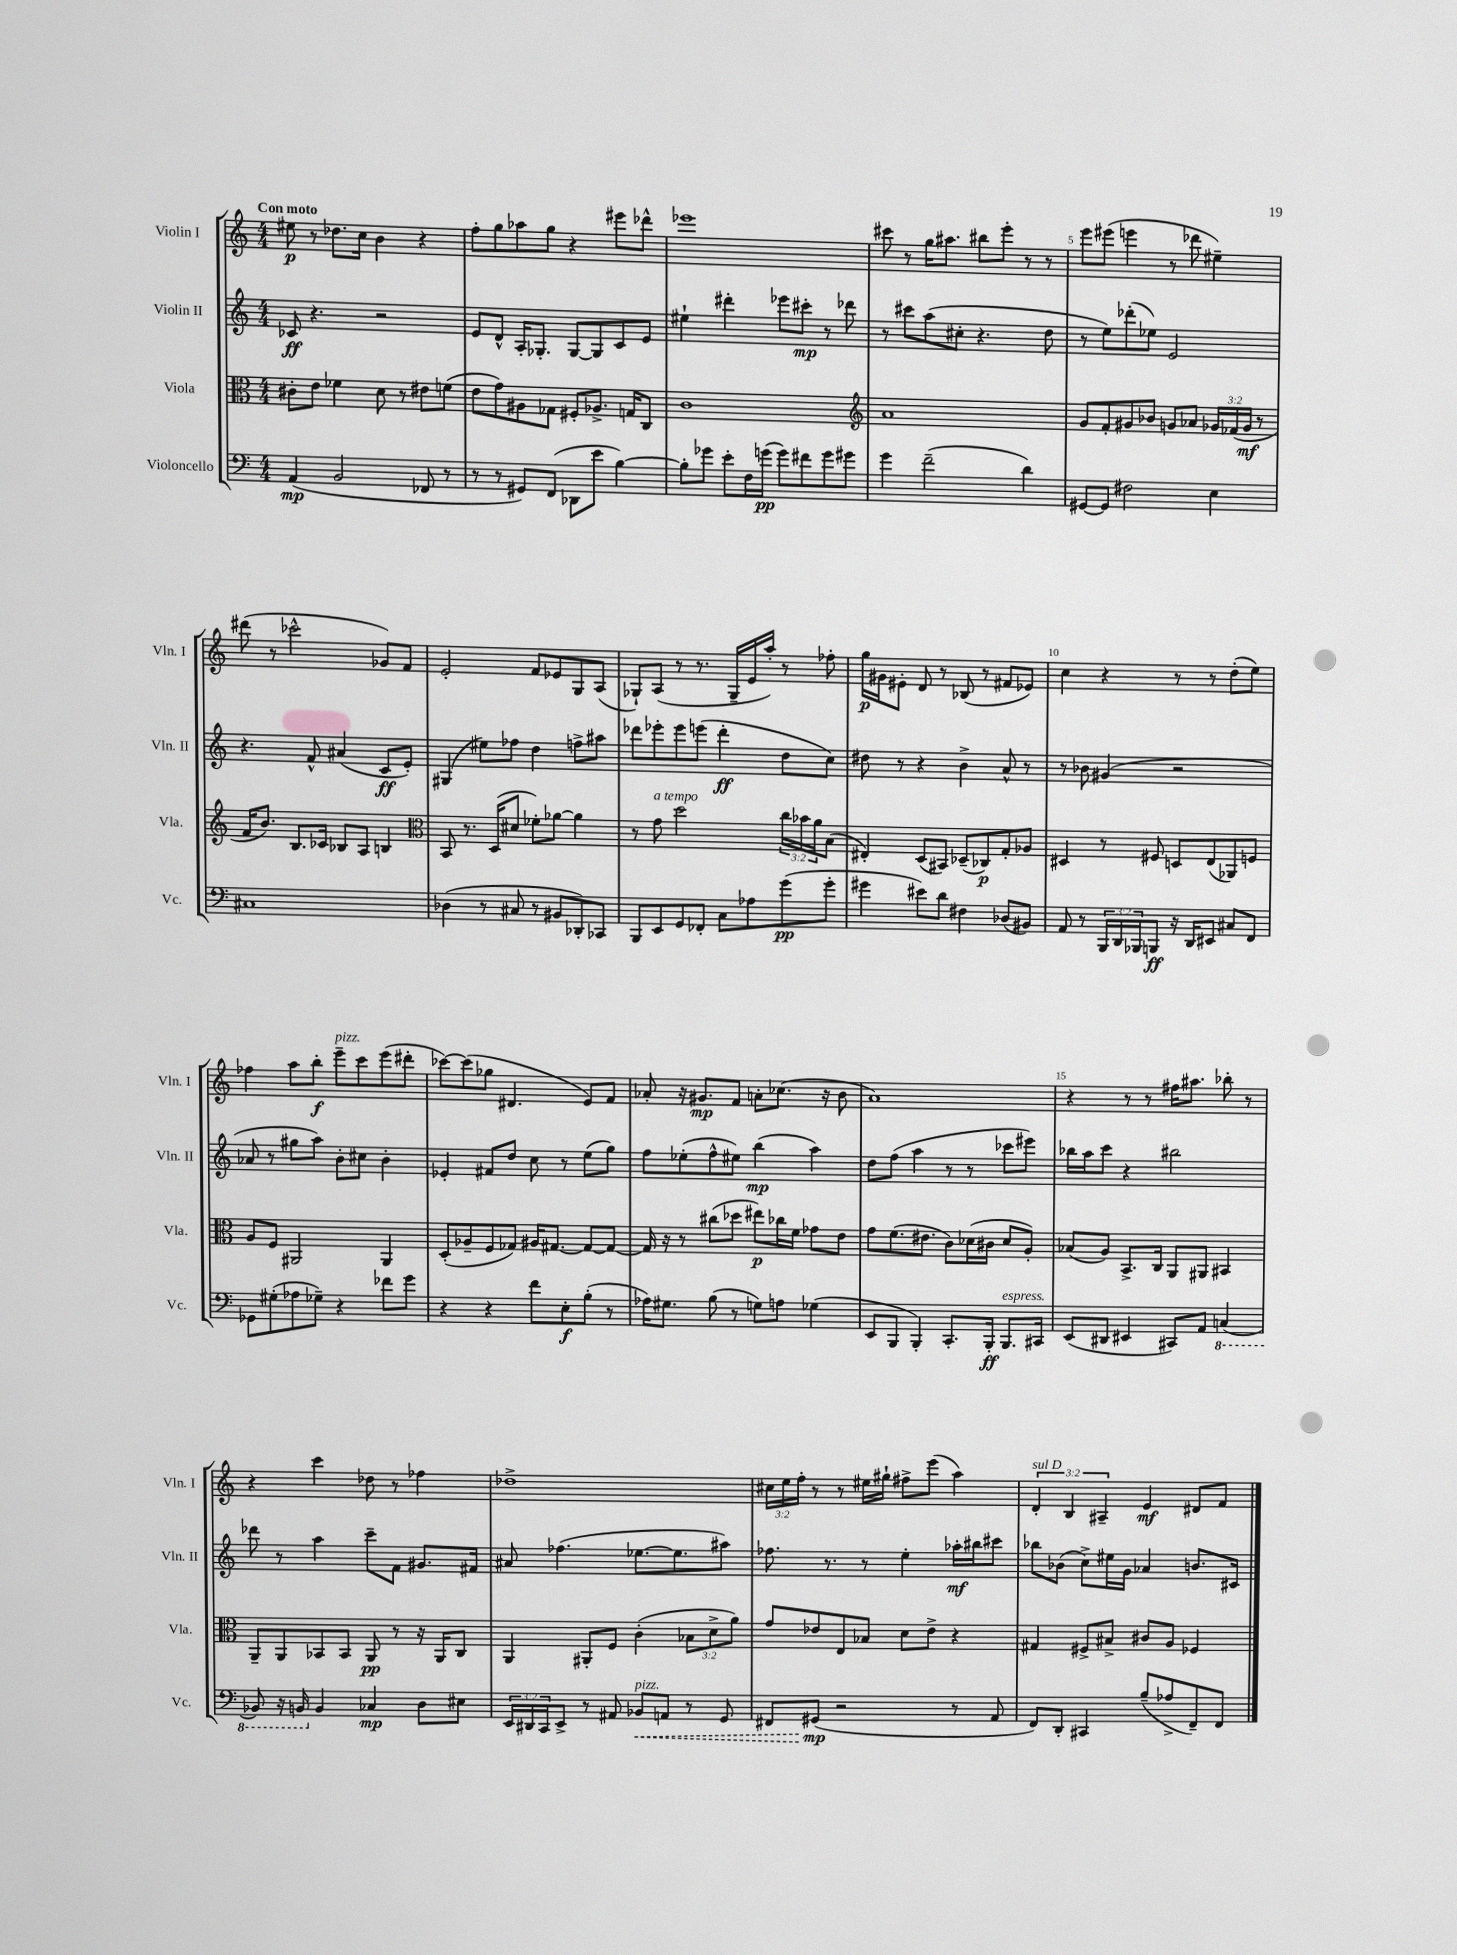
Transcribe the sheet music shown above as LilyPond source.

<<
\new StaffGroup <<
\new Staff = "s0" \with { instrumentName = "Violin I" shortInstrumentName = "Vln. I" } {
    \clef treble \key c \major \numericTimeSignature \time 4/4 \override Staff.TupletNumber.text = #tuplet-number::calc-fraction-text \tempo "Con moto"
    eis''8\p r8 des''8. c''16 b'4 r4 |
    f''8-. g''8 aes''8 g''8 r4 eis'''8 des'''8-^ |
    ees'''1 |
    cis'''8 r8 g''16 ais''8. bis''8 e'''8-. r8 r8 |
    e'''8 eis'''8( e'''4 r8 des'''8 eis''4--) |
    dis'''8( r8 ces'''2-^ ges'8) f'8 |
    e'2-. f'8 ees'8 g8 a8( |
    ges8-!) a8( r8 r8. ges16-- e'16 a''16-.) r8 fes''8-. |
    g''16\p gis'16 eis'8-. d'8 r8 bes8( r8 fis'8 ees'8) |
    c''4 r4 r8 r8 d''8-.( e''8) |
    fes''4 a''8 b''8-.\f e'''8--^\markup { \italic "pizz." } c'''8 e'''8( dis'''8-. |
    ces'''8~) ces'''8( ges''8 dis'4. e'8) f'8 |
    aes'8-. r16 gis'8.\mp f'8 a'8-. ces''8.( r16 b'8 |
    a'1) |
    r4 r8 r8 fis''16 ais''8. bes''8-. r8 |
    r4 c'''4 des''8 r8 fes''4 |
    des''1-> |
    \tuplet 3/2 { cis''16 e''16 f''16-. } r8 r8 eis''16 gis''16-! fis''8-> e'''8( a''4) |
    \tuplet 3/2 { d'4-.^\markup { \italic "sul D" } b4 ais4-- } e'4\mf dis'8 f'8 \bar "|." |
}
\new Staff = "s1" \with { instrumentName = "Violin II" shortInstrumentName = "Vln. II" } {
    \clef treble \key c \major \numericTimeSignature \time 4/4
    ces'8\ff r4. r2 |
    e'8 d'8-^ a16-. ges8.-. ges8~ ges8 c'8 e'8 |
    eis''4-! dis'''4-. ees'''8 cis'''8-.\mp r8 des'''8 |
    r8 cis'''8 a''8( cis''8-. r4. d''8 |
    r8 e''8) des'''8-.( ees''8) e'2 |
    r4. f'8-^ ais'4( c'8\ff e'8-.) |
    gis4( eis''8) fes''8 d''4 f''8-> ais''8 |
    des'''8 ees'''8-. ees'''8 e'''8( des'''4-.\ff d''8 c''8) |
    dis''8 r8 r4 b'4-> a'8-^ r8 |
    r8 bes'8 gis'4( r2 |
    aes'8 r8 gis''8 a''8) b'8-. cis''8 b'4-. |
    ees'4-. fis'8 d''8 c''8 r8 e''8( g''8) |
    f''8 ees''8-.( f''8-^ eis''8) b''4\mp( a''4) |
    d''8 f''8( a''4 r8 r8 ces'''8 eis'''8) |
    bes''16 a''16 c'''8 r4 bis''2 |
    des'''8 r8 a''4 c'''8-- f'8 gis'8. fis'16 |
    ais'8 fes''4.( ees''8.~ ees''8. ais''8) |
    fes''8. r8. r8 e''4-. aes''16-.\mf bis''16 cis'''8 |
    bes''8 bes'8( c''8->) eis''16 g'16 aes'4 b'8. cis'16 \bar "|." |
}
\new Staff = "s2" \with { instrumentName = "Viola" shortInstrumentName = "Vla." } {
    \clef alto \key c \major \numericTimeSignature \time 4/4 \override Staff.TupletNumber.text = #tuplet-number::calc-fraction-text
    cis'8-. e'8 fes'4 d'8 r8 eis'8 f'8( |
    e'8 g'8) ais8 ges8 fis8-. aes8.-> g16 c8 |
    c'1 |
    \clef treble a'1 |
    g'8 f'8-. gis'8 bes'8 g'8 aes'8 \tuplet 3/2 { ges'16 fes'16( ges'16\mf } r8 |
    f'16 b'8.) b8. ces'16 bes8 a8 b4 |
    \clef alto b,8 r8. d16( dis'8 fes'8-.) aes'8~ aes'4 |
    r8 g'8^\markup { \italic "a tempo" } d''2 \tuplet 3/2 { c''16 bes'16 a'16 } b8( |
    eis4-.) d8( bis,8) des8--( ces8\p) g8-. aes8 |
    dis4 r8 fis8 d8 e8( aes,8) f8 |
    a8 f8 ais,2 ais,4 |
    d8-.( aes8-- f8 ges8) ais16 gis8.~ gis8~ gis8~ |
    gis16 r16 r8 cis''8( des''8 eis''8\p) ces''16 f'16 ges'8 e'8 |
    g'8 f'8.( eis'8. c'8) des'16( cis'16 des'8 a8-.) |
    bes8( a8) b,8.-> c16 a,8 ais,8 bis,4 |
    a,8-- a,8 bes,8 bes,8 a,8\pp r8 r16 a,16 c8 |
    a,4 ais,8-. f8 c'4-.( \tuplet 3/2 { bes8 d'8-> a'8) } |
    g'8 ees'8 e8 bes8 d'8 ees'8-> r4 |
    gis4 fis8-> bis8-> cis'8 a8 fes4 \bar "|." |
}
\new Staff = "s3" \with { instrumentName = "Violoncello" shortInstrumentName = "Vc." } {
    \clef bass \key c \major \numericTimeSignature \time 4/4 \override Staff.TupletNumber.text = #tuplet-number::calc-fraction-text
    a,4\mp( b,2 fes,8 r8 |
    r8 r8 gis,8) f,8( des,8 e'8 b4~) |
    b8-. ges'8 e'8-. f16 g'16\pp( g'8) fis'8 g'8 gis'8 |
    g'4 f'2--( d'4) |
    gis,8~ gis,8 fis2 e4 |
    cis1 |
    des4( r8 cis8 r8 bis,8 des,8-.) ces,8 |
    b,,8 e,8 g,8 fes,8-. c8 aes8 g'8\pp( g'8-. |
    gis'4 eis'8) d'8 fis4 des8( bis,8) |
    a,8 r8 \tuplet 3/2 { b,,16 d,16 bes,,16 } b,,8\ff r16 d,16 eis,8 cis8 f,8 |
    ges,8 gis8-.( aes8 ges8--) r4 fes'8 g'8 |
    r4 r4 f'8 e8-.\f b8-.( r8 |
    aes16) gis8. b8( r8 g8) a8 ges4( |
    e,8 b,,8 b,,4-.) c,8.-. b,,16-.\ff b,,8.^\markup { \italic "espress." } cis,16 |
    e,8( dis,8 eis,4 cis,8) a,8 \ottava #-1 c,4( |
    bes,,8) r16 b,,16 \ottava #0 b,4 ces4\mp d8 eis8 |
    \tuplet 3/2 { e,16 dis,16 c,16 } e,8-> r8 ais,8 \once \override Hairpin.style = #'dashed-line bes,8\<^\markup { \italic "pizz." } a,8 r8 g,8 |
    fis,8 gis,8\mp\!( r2 r8 a,8 |
    f,8) d,8-. cis,4 b8--( aes8-> f,8--) f,8 \bar "|." |
}
>>
>>
\layout { \context { \Score \override BarNumber.break-visibility = ##(#f #t #t) barNumberVisibility = #(every-nth-bar-number-visible 5) } }
